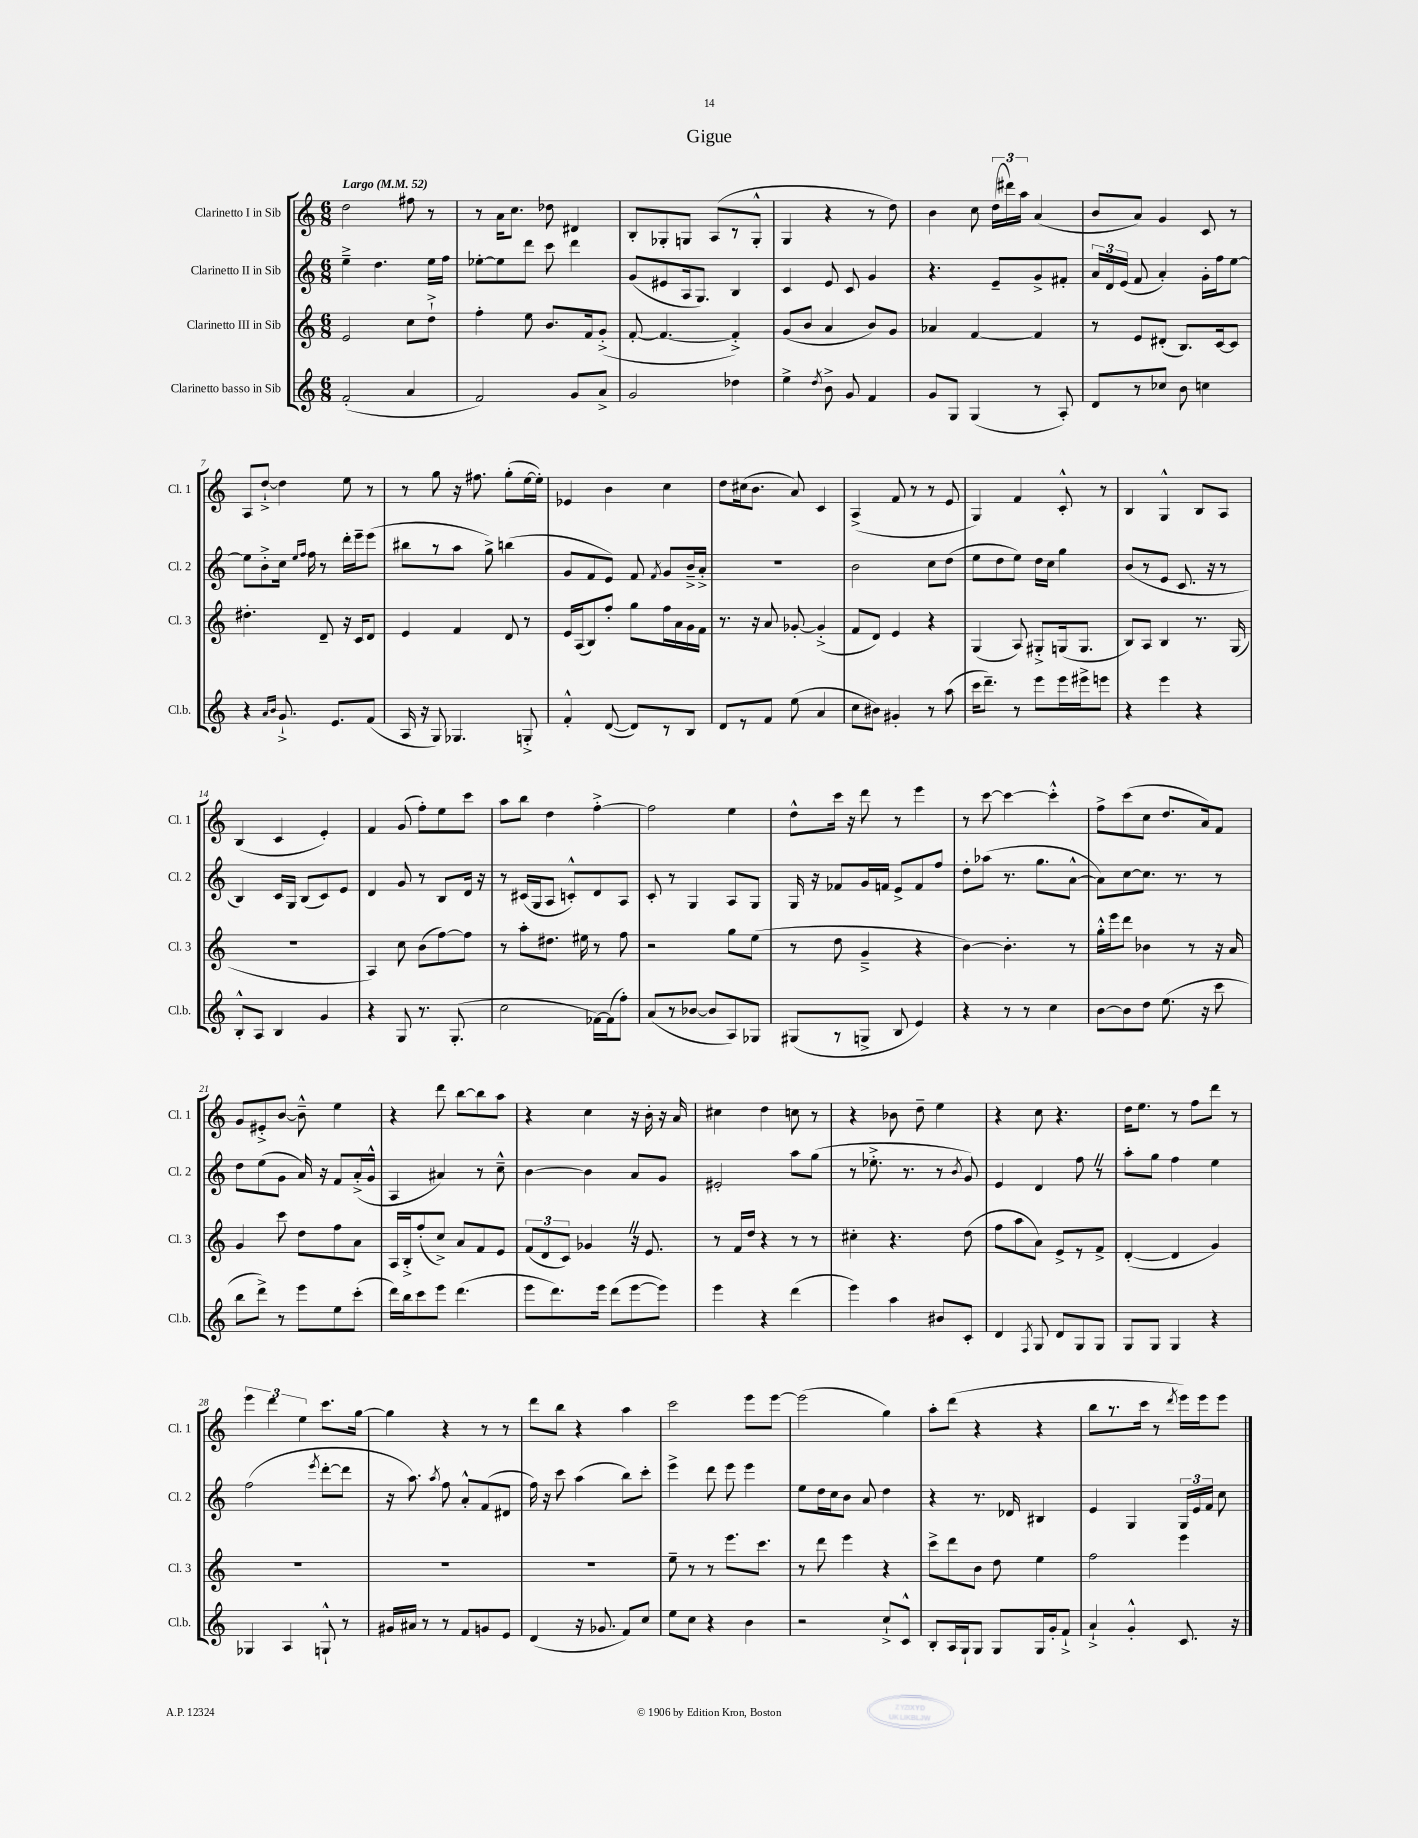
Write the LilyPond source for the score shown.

\header { title = "Gigue" }
<<
\new StaffGroup <<
\new Staff = "s0" \with { instrumentName = "Clarinetto I in Sib" shortInstrumentName = "Cl. 1" } {
    \clef treble \key c \major \numericTimeSignature \time 6/8 \tempo "Largo" 4 = 52
    \autoBeamOff d''2 fis''8 r8 |
    r8 a'16[ c''8.] des''8 dis'4 |
    b8[-. ges8-. g8] a8[( r8 g8]-.-^ |
    g4 r4 r8 d''8) |
    b'4 c''8 \tuplet 3/2 { d''16[( dis'''16) a''16] } a'4( |
    b'8[ a'8]) g'4 c'8 r8 |
    a8[ d''8]~-!-> d''4 e''8 r8 |
    r8 g''8 r16 fis''8. g''8[-.( e''16~ e''16]-.) |
    ees'4 b'4 c''4 |
    d''8[ cis''16( b'8.] a'8) c'4 |
    a4->( f'8 r8 r8 e'8 |
    g4) f'4 c'8-.-^ r8 |
    b4 g4-^ b8[ a8] |
    b4( c'4 e'4-.) |
    f'4 g'8( f''8[-.) e''8 c'''8] |
    a''8[ b''8] d''4 f''4~-.-> |
    f''2 e''4 |
    d''8[-^ c'''16] r16 d'''8 r8 e'''4 |
    r8 c'''8~ c'''4~ c'''4-.-^ |
    f''8[-> c'''8( c''8] d''8.[ a'16) f'8] |
    g'8[ eis'8-.-> b'8]~ b'8---^ e''4 |
    r4 d'''8 b''8[~ b''8 a''8] |
    r4 c''4 r16 b'16-. r16 a'16 |
    cis''4 d''4 c''8 r8 |
    r4 bes'8 d''8-- e''4 |
    r4 c''8 r4. |
    d''16[ e''8.] r8 f''8[ d'''8] r8 |
    \tuplet 3/2 { e'''4 d'''4 e''4 } c'''8.[ g''16]~ |
    g''4 r4 r8 r8 |
    d'''8[ b''8] r4 a''4 |
    c'''2 e'''8[ e'''8]~ |
    e'''2( g''4) |
    a''8[-. d'''8]( r4 r4 |
    b''8[ r8. c'''16] r8 \acciaccatura { d'''8 } e'''16[) e'''16 e'''8] \bar "|." |
}
\new Staff = "s1" \with { instrumentName = "Clarinetto II in Sib" shortInstrumentName = "Cl. 2" } {
    \clef treble \key c \major \numericTimeSignature \time 6/8
    \autoBeamOff e''4---> d''4. e''16[ f''16] |
    ees''8[~-. ees''8 d'''8] c'''8 d'''4 |
    g'8[( eis'8 a16 g8.]) b4 |
    c'4 e'8 c'8 g'4 |
    r4. e'8[-- g'8-> fis'8]-. |
    \tuplet 3/2 { a'16[ d'16 e'16]( } f'8 a'4-.) g'16[-. f''16 e''8]~ |
    e''8[ b'8-.-> c''16] \grace { e''16[ f''16] } f''16 r8 d'''16[-. e'''16-- e'''8]( |
    bis''8[ r8 a''8] g''8->) b''4( |
    g'8[ f'8 e'8]) f'8 \acciaccatura { f'8 } g'8[ b'16---> a'16]-.-> |
    R2. |
    b'2 c''8[ d''8]( |
    e''8[ d''8 e''8]) d''16[ c''16] g''4 |
    b'8[( r8 e'8] c'8. r16 r8 |
    b4) c'16[ g16] b8[( c'8) e'8] |
    d'4 g'8 r8 b8[ d'16] r16 |
    r8 cis'16[( g16 a8] c'8[-.-^) d'8 a8] |
    c'8-. r8 g4 a8[ g8] |
    g16 r16 fes'8[ g'16 f'16] e'8[-> f'8 f''8] |
    d''8[-. aes''8]( r8. g''8.[ a'8]~-^ |
    a'8[) c''8~ c''8.] r8. r8 |
    d''8[ e''8( g'8] a'16) r16 f'8[ a'16-.->( g'16]-^ |
    a4 ais'4) r8 c''8---^ |
    b'4~ b'4 a'8[ g'8] |
    eis'2-. a''8[ g''8]( |
    r8 ees''8.-.-> r8. r8 \acciaccatura { b'8 } g'8) |
    e'4 d'4 f''8 \once \override BreathingSign.text = \markup { \musicglyph "scripts.caesura.straight" } \breathe r8 |
    a''8[-. g''8] f''4 e''4 |
    f''2( \acciaccatura { e'''8 } d'''8[~-. d'''8] |
    r16 a''8.) \acciaccatura { a''8 } f''8 a'8[-.-^ f'8( dis'8] |
    f''16) r16 c'''8 a''4( b''8[) c'''8]-. |
    e'''4-> d'''8 e'''8 e'''4 |
    e''8[ d''16 c''16 b'8] a'8 d''4 |
    r4 r8. des'16 bis4 |
    e'4 g4 \tuplet 3/2 { g16[ e'16 f'16] } c''8 \bar "|." |
}
\new Staff = "s2" \with { instrumentName = "Clarinetto III in Sib" shortInstrumentName = "Cl. 3" } {
    \clef treble \key c \major \numericTimeSignature \time 6/8
    \autoBeamOff e'2 c''8[ d''8]-!-> |
    f''4-. e''8 b'8.[ f'16 g'8]-.->( |
    f'8~-. f'4.~ f'4-.->) |
    g'8[( b'8] a'4 b'8[) g'8] |
    aes'4 f'4~ f'4 |
    r8 e'8[ dis'8]-.( b8.[) c'16~ c'8] |
    dis''4.-. d'8-- r16 c'16[ d'8] |
    e'4 f'4 d'8 r8 |
    e'16[ a16( b8) f''8]-. g''8[ f''16 a'16 g'16 f'16] |
    r8. r16 a'8 ges'8~-. ges'4-.->( |
    f'8[ d'8]) e'4 r4 |
    g4( a8) gis8[-.-> g16( g8.] |
    b8[) a8] b4 r8. g16( |
    R2. |
    a4) c''8 b'8[( f''8~) f''8] |
    r8 a''8[-. dis''8.] eis''16 r8 f''8 |
    r2 g''8[ e''8]( |
    r8 d''8 g'4---> r4 |
    b'4~) b'4.-. r8 |
    g''16[-.-^ e'''16 d'''8] bes'4 r8 r16 a'16 |
    g'4 c'''8 d''8[ f''8 a'8] |
    a16[ b16-.-> f''8-.( c''8]->) a'8[ f'8 e'8] |
    \tuplet 3/2 { f'8[( d'8 c'8]) } ges'4 \once \override BreathingSign.text = \markup { \musicglyph "scripts.caesura.straight" } \breathe r16 e'8. |
    r8 f'16[ d''16] r4 r8 r8 |
    cis''4-. r4. d''8( |
    f''8[ a''8 a'8]) e'8[-> r8 f'8]-> |
    d'4~-.( d'4 g'4) |
    R2. |
    R2. |
    R2. |
    e''8-- r8 r8 e'''8.[ c'''8.] |
    r8 d'''8 e'''4 r4 |
    c'''8[-> d'''8 b'8] d''8 e''4 |
    f''2 e'''4 \bar "|." |
}
\new Staff = "s3" \with { instrumentName = "Clarinetto basso in Sib" shortInstrumentName = "Cl.b." } {
    \clef treble \key c \major \numericTimeSignature \time 6/8
    \autoBeamOff f'2-.( a'4 |
    f'2) g'8[ a'8]-> |
    g'2 des''4 |
    e''4-> \acciaccatura { d''8 } b'8-> g'8 f'4 |
    g'8[ g8] g4( r8 a8-.) |
    d'8[ r8 ces''8] b'8 c''4 |
    r4 \grace { a'16[ b'16] } g'8.-!-> e'8.[ f'8]( |
    a16 r16 g8) ges4. g8-.-> |
    f'4-.-^ d'8~( d'8[) r8 b8] |
    d'8[ r8 f'8] e''8( a'4 |
    c''8[ bis'8]) gis'4-. r8 a''8( |
    c'''16[ d'''8.]--) r8 e'''8[ e'''16 eis'''16-> e'''8] |
    r4 e'''4 r4 |
    b8[-.-^ a8] b4 g'4 |
    r4 g8 r8. g8.-.( |
    c''2 fes'16[~) fes'16( f''8]-.) |
    a'8[( r8 bes'8]~ bes'8[ a8) ges8] |
    gis8[( r8 g8]-> b8 e'4) |
    r4 r8 r8 c''4 |
    b'8[~ b'8 d''8] e''8.( r16 c'''8 |
    b''8[ d'''8]->) r8 e'''8[ e''8 c'''8]-.( |
    d'''16[) b''16 c'''8 e'''8] d'''4.( |
    e'''8[ d'''8.) e'''16] d'''8[( e'''8~ e'''8]) |
    e'''4 r4 d'''4( |
    e'''4) a''4 bis'8[ c'8]-. |
    d'4 \acciaccatura { f8 } g8 d'8[ g8 g8] |
    g8[ g8] g4 r4 |
    ges4 a4 g8-!-^ r8 |
    gis'16[ ais'16] r8 r8 f'8[ g'8 e'8] |
    d'4( r16 ges'8. f'8[) c''8] |
    e''8[ c''8] r4 b'4 |
    r2 c''8[-!-> c'8]-^ |
    b8[-. a16 g16-! g8] g8[ g16 g'16-. f'8]-!-> |
    a'4-!-> g'4-.-^ c'8. r16 \bar "|." |
}
>>
>>
